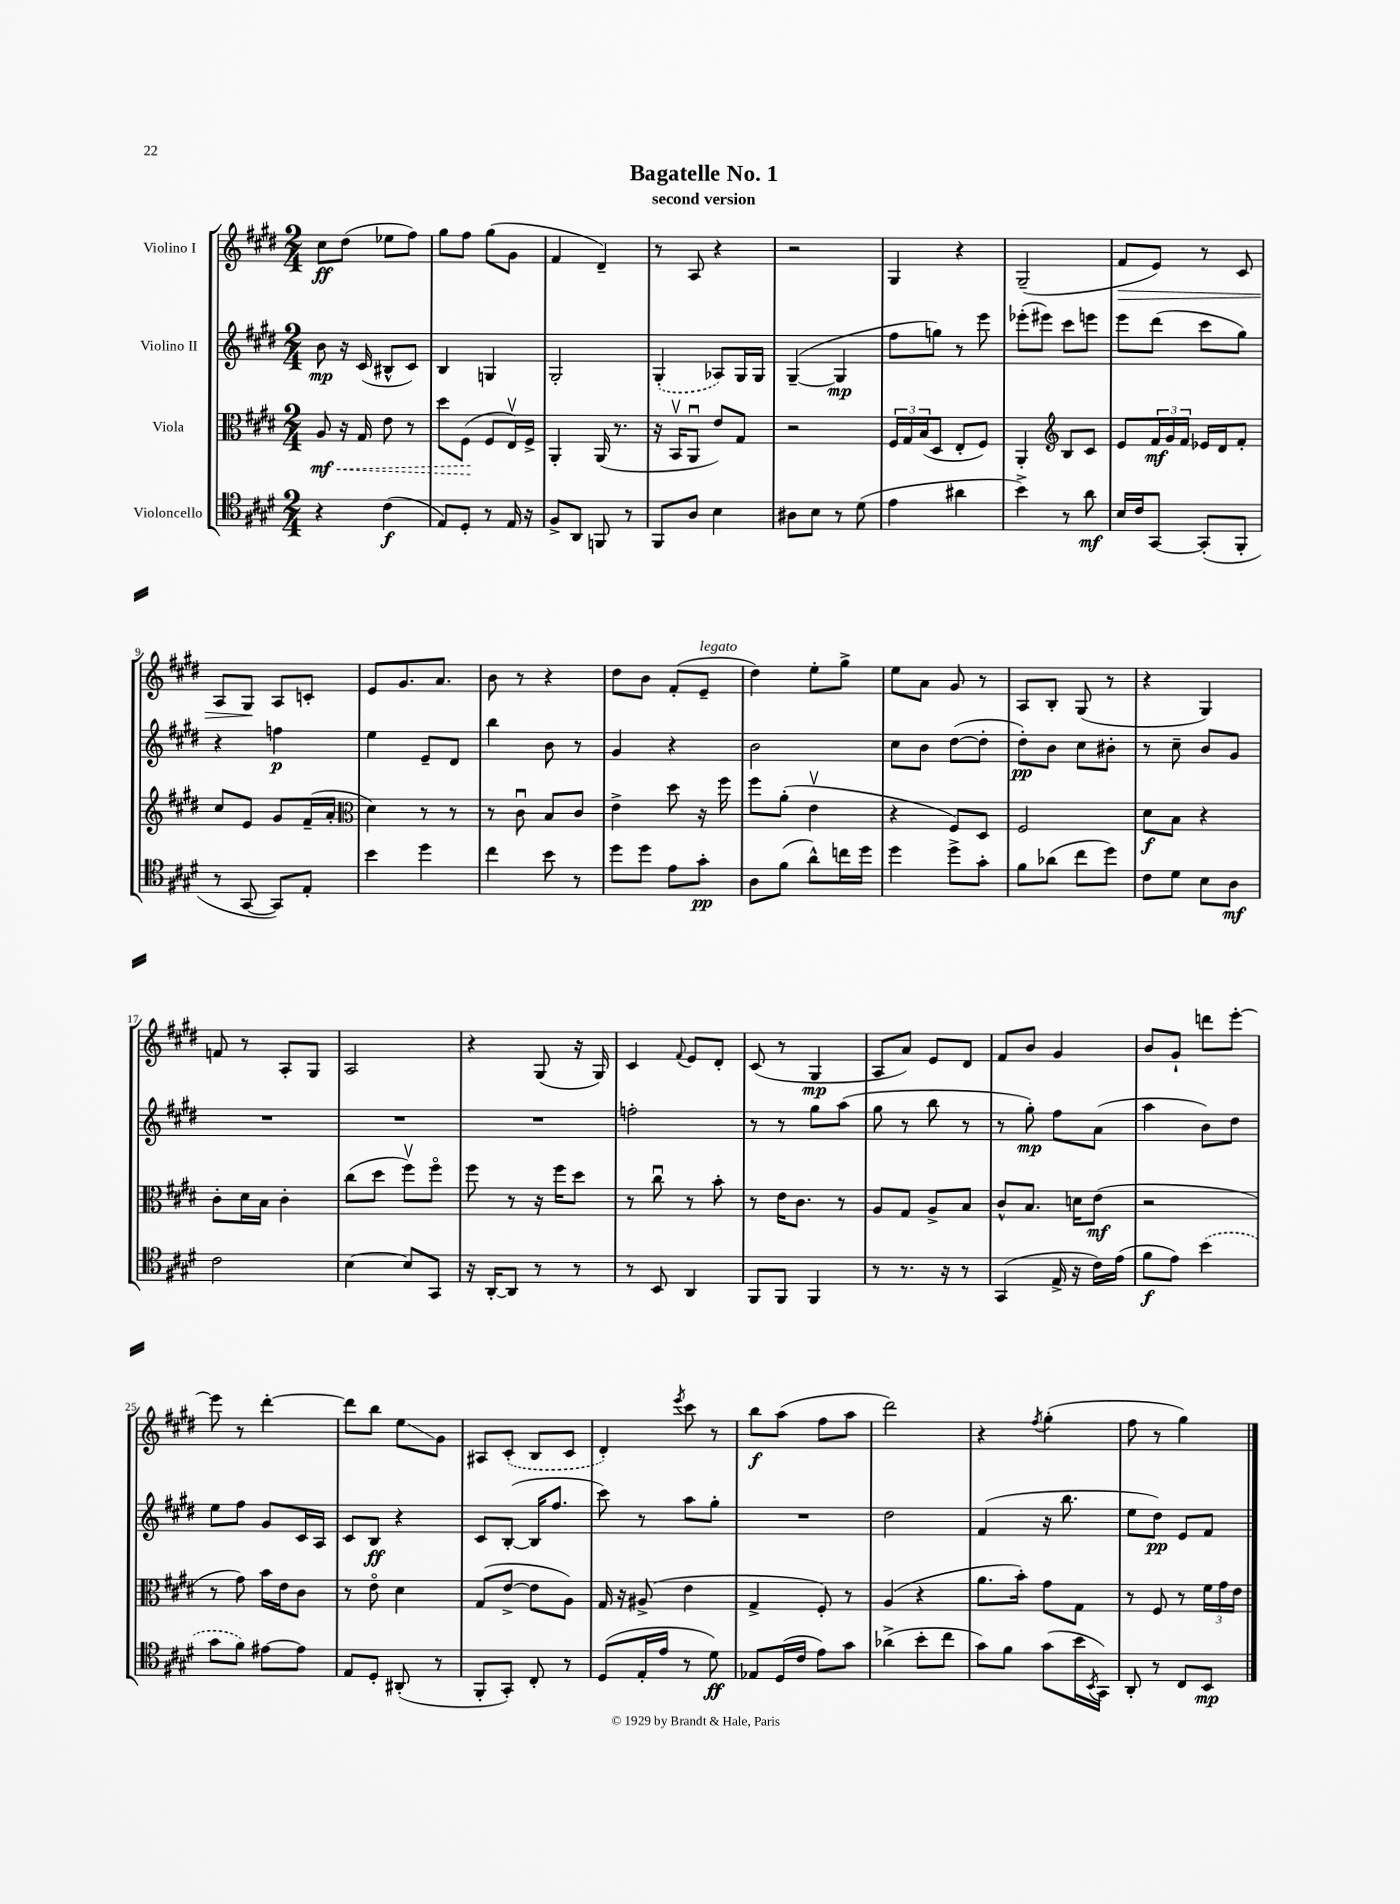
\header { title = "Bagatelle No. 1" subtitle = "second version" }
<<
\new StaffGroup <<
\new Staff = "s0" \with { instrumentName = "Violino I" } {
    \clef treble \key e \major \numericTimeSignature \time 2/4
    cis''8\ff dis''8( ees''8 fis''8) |
    gis''8 fis''8 gis''8( gis'8 |
    fis'4 dis'4--) |
    r8 a8 r4 |
    r2 |
    gis4 r4 |
    gis2--( |
    fis'8\> e'8) r8 cis'8 |
    a8 gis8\! a8 c'8-. |
    e'8 gis'8. a'8. |
    b'8 r8 r4 |
    dis''8 b'8 fis'8-.( e'8--^\markup { \italic "legato" } |
    dis''4) e''8-. gis''8-> |
    e''8 a'8 gis'8 r8 |
    a8 b8-. gis8( r8 |
    r4 gis4) |
    f'8 r8 a8-. gis8 |
    a2 |
    r4 gis8( r16 gis16) |
    cis'4 \appoggiatura { fis'8 } e'8 dis'8-. |
    cis'8( r8 gis4\mp |
    a8 a'8) e'8 dis'8 |
    fis'8 b'8 gis'4 |
    b'8 gis'8-! d'''8 e'''8~-. |
    e'''8 r8 dis'''4~-. |
    dis'''8 b''8 e''8\glissando gis'8 |
    ais8 \once \slurDashed cis'8-.( b8 cis'8 |
    dis'4-.) \acciaccatura { e'''8 } cis'''8 r8 |
    b''8\f a''8( fis''8 a''8 |
    dis'''2) |
    r4 \acciaccatura { fis''8 } gis''4-.( |
    fis''8 r8 gis''4) \bar "|." |
}
\new Staff = "s1" \with { instrumentName = "Violino II" } {
    \clef treble \key e \major \numericTimeSignature \time 2/4
    b'8\mp r16 cis'16( bis8-^ cis'8) |
    b4 g4 |
    gis2-. |
    \once \slurDashed gis4-.( aes8) gis16 gis16 |
    gis4~--( gis4\mp |
    fis''8 g''8) r8 e'''8 |
    ees'''8-.( eis'''8) cis'''8 e'''8 |
    e'''8 dis'''8( cis'''8 gis''8) |
    r4 f''4\p |
    e''4 e'8-- dis'8 |
    b''4 b'8 r8 |
    gis'4 r4 |
    b'2 |
    cis''8 b'8 dis''8~( dis''8-. |
    dis''8-.\pp) b'8 cis''8 bis'8-. |
    r8 cis''8-- b'8 gis'8 |
    R2 |
    R2 |
    R2 |
    f''2-. |
    r8 r8 gis''8 a''8( |
    gis''8 r8 b''8 r8 |
    r8 gis''8-.\mp) fis''8 a'8( |
    a''4 b'8) dis''8 |
    e''8 fis''8 gis'8 cis'16 a16 |
    cis'8 b8\ff r4 |
    cis'8 b8~-.( b16 fis''8. |
    cis'''8) r8 a''8 gis''8-. |
    R2 |
    dis''2 |
    fis'4( r16 b''8. |
    e''8 dis''8\pp) e'8 fis'8 \bar "|." |
}
\new Staff = "s2" \with { instrumentName = "Viola" } {
    \clef alto \key e \major \numericTimeSignature \time 2/4
    \once \override Hairpin.style = #'dashed-line a8\mf\< r16 gis16 e'8 r8 |
    dis''8 fis8\!( fis8 e16\upbow) fis16-> |
    a,4-. a,16( r8. |
    r16 b,16\upbow a,8\downbow e'8) gis8 |
    r2 |
    \tuplet 3/2 { fis16 gis16 b16( } dis8 e8-. fis8) |
    a,4-. \clef treble b8 cis'8 |
    e'8 \tuplet 3/2 { fis'16\mf gis'16 fis'16 } ees'16 dis'16 fis'8-. |
    cis''8 e'8 gis'8 fis'16--( a'16-. |
    \clef alto dis'4) r8 r8 |
    r8 cis'8\downbow b8 cis'8 |
    e'4-> dis''8 r16 fis''16 |
    fis''8 a'8-.( e'4\upbow |
    r4 fis8) dis8 |
    fis2 |
    dis'8\f b8 r4 |
    cis'8-. dis'16 b16 cis'4-. |
    cis''8( dis''8 fis''8\upbow) fis''8\flageolet |
    fis''8 r8 r16 fis''16 dis''8 |
    r8 cis''8\downbow r8 b'8-. |
    r8 e'16 cis'8. r8 |
    a8 gis8 a8-> b8 |
    cis'8-^ b8. d'16 e'8\mf( |
    r2 |
    r8 gis'8) b'16 e'16 cis'8 |
    r8 e'8\flageolet dis'4 |
    gis8( e'8~-> e'8 a8) |
    gis16 r16 ais8->( e'4 |
    gis4-> fis8-.) r8 |
    a4( r4 |
    a'8. b'16-.) gis'8 gis8 |
    r8 fis8 r8 \tuplet 3/2 { fis'16 gis'16 e'16 } \bar "|." |
}
\new Staff = "s3" \with { instrumentName = "Violoncello" } {
    \clef tenor \key e \major \numericTimeSignature \time 2/4
    r4 cis'4\f( |
    e8) dis8-. r8 e16 r16 |
    fis8-> a,8 f,8 r8 |
    fis,8 a8 b4 |
    ais8 b8 r8 dis'8( |
    e'4 ais'4 |
    b'4->) r8 a'8\mf |
    b16 cis'16 gis,8~ gis,8-.( fis,8-. |
    r8 gis,8~ gis,8) e8-. |
    b'4 dis''4 |
    cis''4 b'8 r8 |
    dis''8 dis''8 e'8 gis'8-.\pp |
    a8 fis'8( a'8-^) c''16 dis''16 |
    dis''4 dis''8-> gis'8-. |
    fis'8 aes'8( cis''8 dis''8) |
    cis'8 dis'8 b8 a8\mf |
    cis'2 |
    b4~ b8 gis,8 |
    r16 a,16~-. a,8 r8 r8 |
    r8 b,8 a,4 |
    fis,8 fis,8 fis,4 |
    r8 r8. r16 r8 |
    gis,4( e16-> r16 cis'16) e'16( |
    fis'8\f e'8) \once \slurDashed b'4( |
    gis'8 fis'8) eis'8~ eis'8 |
    e8 dis8-. ais,8-.( r8 |
    fis,8-. gis,8-.) cis8-. r8 |
    dis8( e16-. e'16 r8 dis'8\ff) |
    ees8 dis16( cis'16 e'8) gis'8 |
    aes'4->( b'8-. cis''8 |
    gis'8) fis'8 gis'8( b'16 \acciaccatura { b,8 } gis,16) |
    a,8-. r8 cis8 b,8\mp \bar "|." |
}
>>
>>
